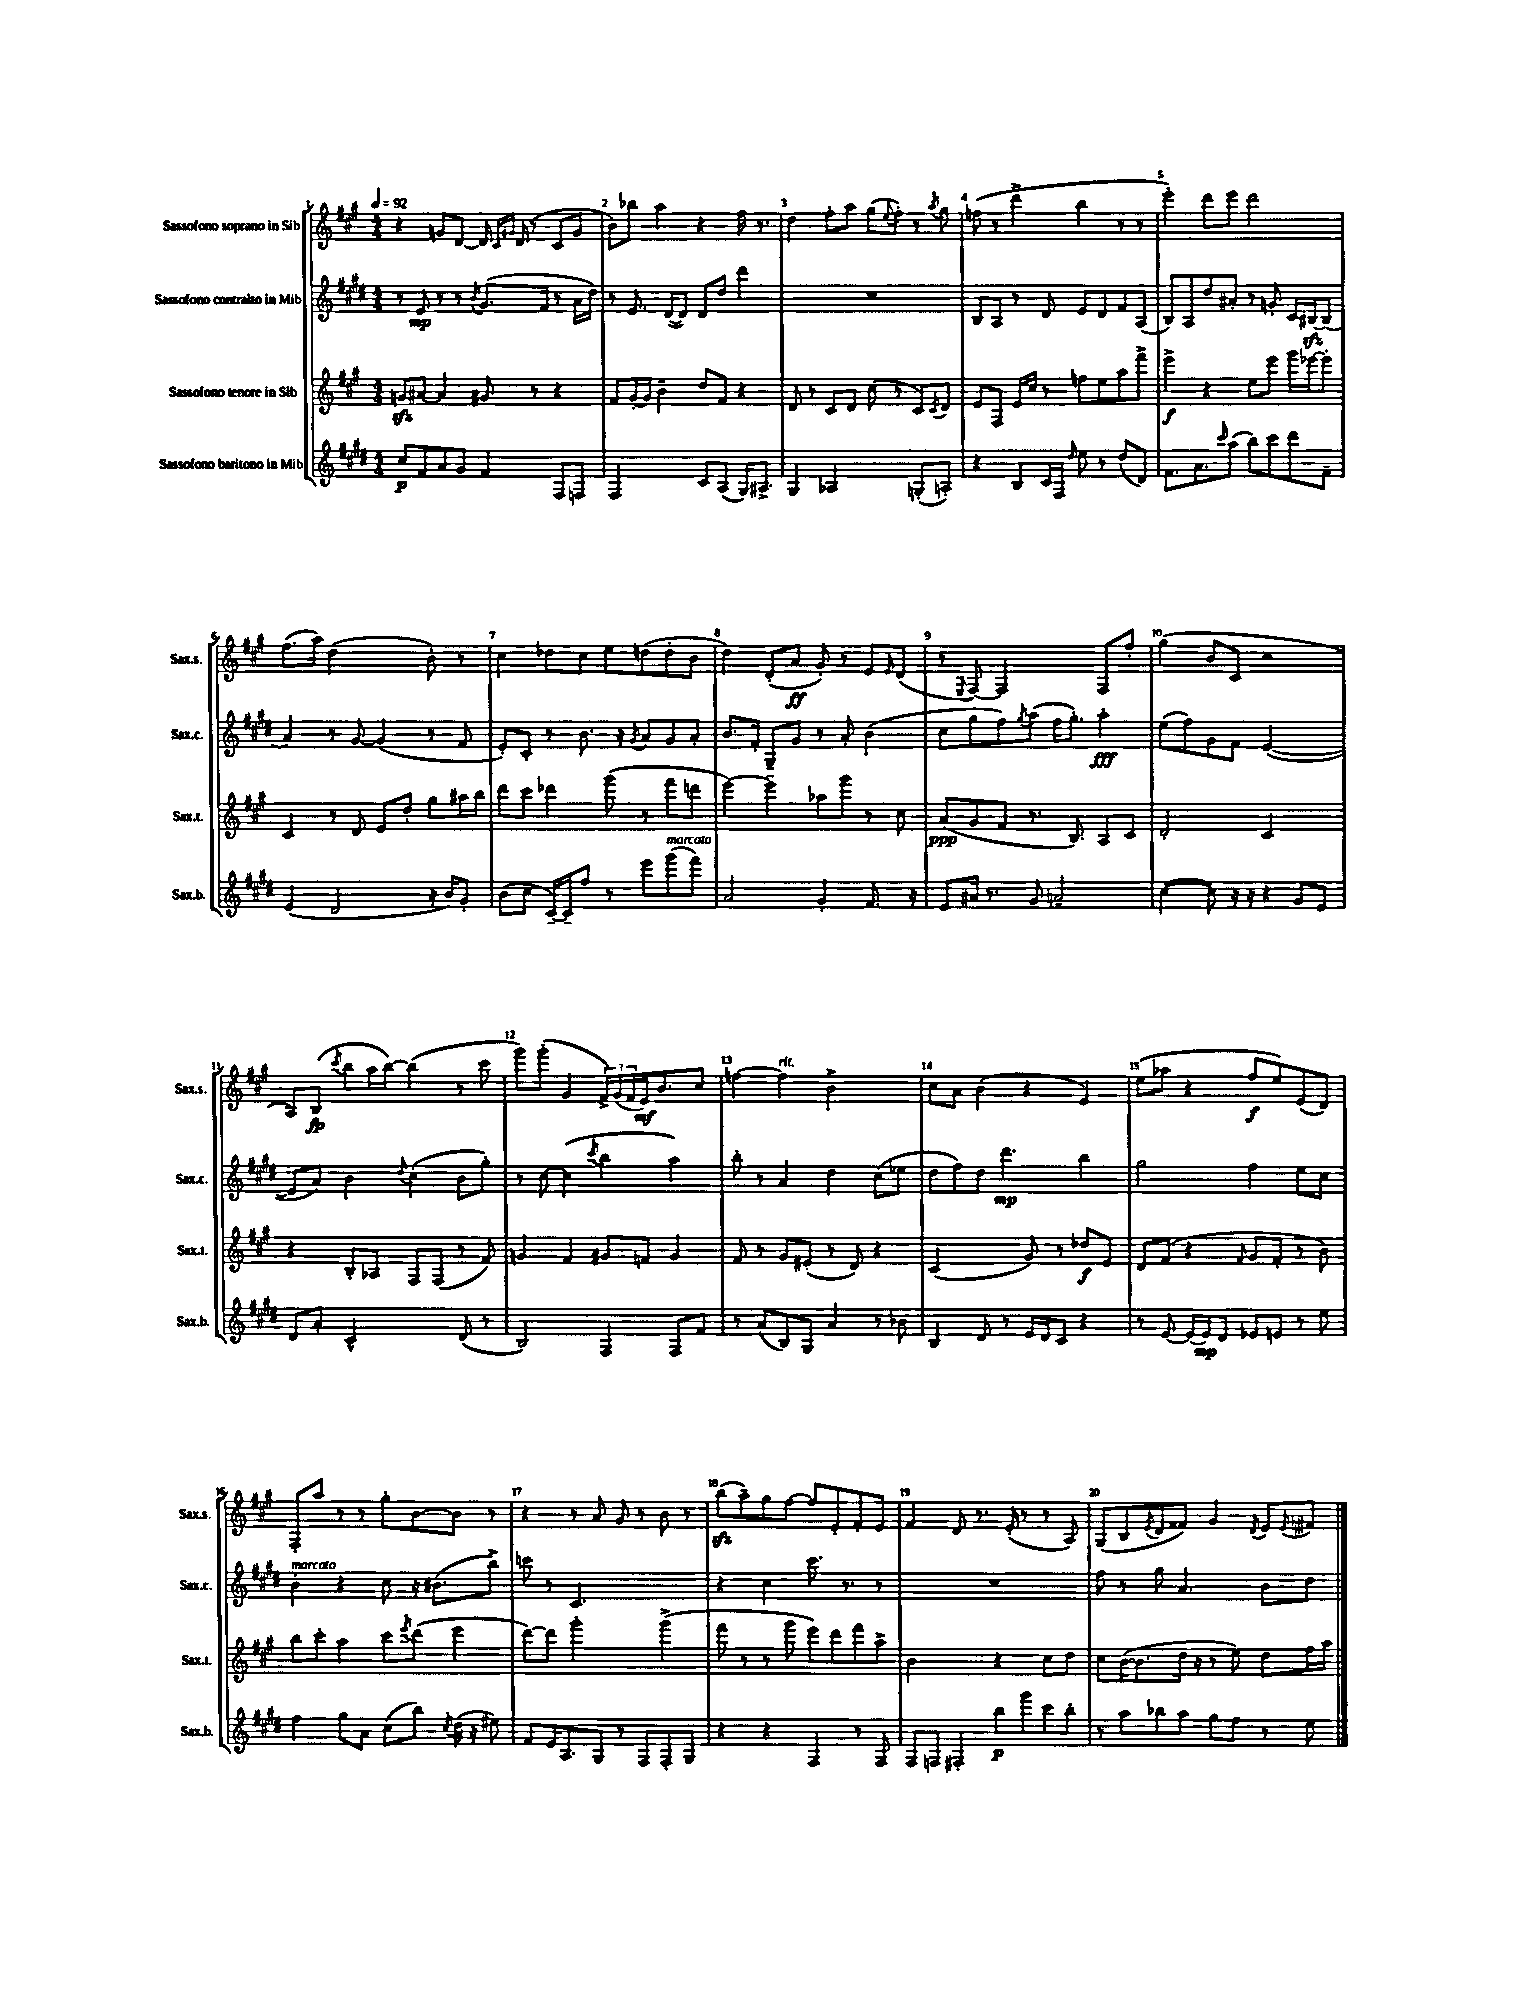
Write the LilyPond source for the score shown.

<<
\new StaffGroup <<
\new Staff = "s0" \with { instrumentName = "Sassofono soprano in Sib" shortInstrumentName = "Sax.s." } {
    \clef treble \key a \major \numericTimeSignature \time 4/4 \tempo 4 = 92
    r4 g'8 d'8~ d'16 \grace { cis'16 gis'16 } d'16( r8 cis'8 gis'8 |
    b'8) bes''8 a''4 r4 fis''16 r8. |
    d''4 fis''8-. a''8 gis''8( \appoggiatura { e''8 } fis''8-.) r8 \acciaccatura { a''8 } gis''8 |
    f''8( r8 d'''4-> b''4 r8 r8 |
    e'''4-.) d'''8 e'''8 d'''2 |
    fis''8.( a''16) d''2( b'8-.) r8 |
    cis''4 des''8 cis''8 e''8 d''8( d''8-. b'8 |
    d''4) d'8-.( a'8\ff gis'8-.) r8 e'8 \grace { e'16 } d'8( |
    r8 \appoggiatura { e8 } fis8~) fis2 fis8 fis''8-. |
    gis''4( b'8 cis'8 r2 |
    a8) b8\fp( \acciaccatura { cis'''8 } b''8 a''16 b''16~) b''4( r8 cis'''8 |
    gis'''8) gis'''8-.( gis'4 \tuplet 3/2 { fis'16->) gis'16( fis'16 } e'16\mf) b'8. cis''8 |
    f''4~ f''4^\markup { \italic "rit." } b'2-> |
    cis''8 a'8 b'4( r4 e'4) |
    e''8( aes''8 r4 fis''8\f e''8) e'8( d'8) |
    fis8-. a''8 r8 r8 gis''8-. b'8~ b'8 r8 |
    r4 r8 a'8 gis'8 r8 b'8 r8 |
    b''8\sfz( a''8--) gis''8 fis''8~ fis''8 e'8-. fis'8-. e'8 |
    fis'4 d'8 r8. e'16-.( r8 r8 a8) |
    gis8( b8 \acciaccatura { e'8 } d'8 fisis'8) gis'4 \acciaccatura { d'8 } e'8 \appoggiatura { e'8 } fis'8 \bar "|." |
}
\new Staff = "s1" \with { instrumentName = "Sassofono contralto in Mib" shortInstrumentName = "Sax.c." } {
    \clef treble \key e \major \numericTimeSignature \time 4/4
    r8 e'8\mp r8 r8 \acciaccatura { b'8 } gis'8.( fis'16 r8 a'16 dis''16) |
    r8 e'8. dis'16~( dis'8) dis'8 dis''8 dis'''4 |
    R1 |
    b8 a8 r8 dis'8 e'8 dis'8 fis'8 a8( |
    b8) a8 dis''8 ais'8-. r8 g'8-. cis'16 bis16~\sfz bis8( |
    a'4) r8 gis'8~ gis'4( r8 fis'8 |
    e'8-.) cis'8-. r8 b'8. r16 \acciaccatura { gis'8 } a'8 gis'8 a'8-. |
    b'8. fis'16-. gis8-- gis'8 r8 a'8-. b'4( |
    cis''8 gis''8 fis''8) \acciaccatura { gis''8 } a''8( fis''16 gis''8.-.) a''4-.\fff |
    e''8( fis''8) gis'8 fis'8 e'2~( |
    e'8 a'8) b'4 \appoggiatura { dis''8 } cis''4-.( b'8 gis''8-.) |
    r8 cis''8~ cis''4( \acciaccatura { cis'''8 } b''4 a''4) |
    b''8-. r8 a'4 dis''4 cis''8( ees''8 |
    dis''8 fis''8) dis''8 dis'''4.\mp b''4 |
    gis''2 fis''4 e''8 cis''8 |
    b'4-.^\markup { \italic "marcato" } r4 cis''8 r16 bis'8.( b''8->) |
    c'''8 r8 cis'2. |
    r4 cis''4 cis'''8. r8. r8 |
    R1 |
    fis''8 r8 gis''8 a'4. b'8 dis''8 \bar "|." |
}
\new Staff = "s2" \with { instrumentName = "Sassofono tenore in Sib" shortInstrumentName = "Sax.t." } {
    \clef treble \key a \major \numericTimeSignature \time 4/4
    g'8\sfz ais'8~ ais'4 gis'8 r8 r4 |
    fis'8 gis'16~-. gis'16 b'4-- d''8 fis'8 r4 |
    d'8 r8 cis'8 d'8 cis''8( r8 cis'8) \acciaccatura { cis'8 } d'8 |
    e'8 fis8 e'16 cis''16 r8 f''8 e''8 a''8 fis'''8-> |
    e'''4->\f r4 e''8 e'''8 gis'''16 ees'''16~ ees'''8-. |
    cis'4 r8 d'8 e'8 d''8-. gis''8 ais''16 b''16 |
    d'''8 cis'''8 des'''4 gis'''8( r8 fis'''8 d'''8 |
    e'''4~) e'''4-- aes''8 gis'''8 r8 cis''8 |
    a'8\ppp( gis'8 fis'8 r8. b8.) a8 cis'8 |
    d'2-. cis'2 |
    r4 b8-. aes8 fis8 fis8( r8 fis'8) |
    g'4 fis'4 gis'8 f'8 gis'4 |
    fis'8 r8 gis'8 eis'8-.( r8 d'8) r4 |
    cis'2( gis'8) r8 des''8\f e'8 |
    d'8 fis'8( r4 \grace { fis'16 } gis'8 fis'8-. r8 b'8) |
    b''8 cis'''8-. a''4 cis'''8 \acciaccatura { e'''8 } d'''8( e'''4 |
    d'''8~) d'''8 gis'''2-. gis'''4->( |
    fis'''8 r8 r8 gis'''8 e'''8) d'''8 fis'''8 a''8-> |
    b'2 r4 cis''8 d''8 |
    cis''8 b'16~( b'8. d''16 r16 r8 e''8) d''8 fis''16 a''16 \bar "|." |
}
\new Staff = "s3" \with { instrumentName = "Sassofono baritono in Mib" shortInstrumentName = "Sax.b." } {
    \clef treble \key e \major \numericTimeSignature \time 4/4
    cis''8\p fis'8 a'8 gis'8 fis'4 fis8 f8 |
    fis2 cis'8 a8( gis16) ais8.-> |
    gis4 aes2 g8-.( a8-.) |
    r4 b8 cis'16 fis16 \grace { dis''16 } e''8 r8 dis''8( dis'8) |
    fis'8. a'8. \grace { cis'''16 } a''8( b''8) cis'''8 dis'''8 fis'8-- |
    e'4( dis'2 r16 b'16) gis'8-. |
    b'8( cis''8 cis'16~--) cis'16-- fis''8 r8 e'''8 gis'''8^\markup { \italic "marcato" }( fis'''8) |
    a'2 gis'4-. fis'8. r16 |
    e'8 ais'16 r8. gis'8 a'2-- |
    cis''4~( cis''8) r16 r16 r4 gis'8 e'8 |
    dis'8 a'8-. cis'2-^ dis'8( r8 |
    b2) fis4 fis8 fis'8 |
    r8 a'8( b8) gis8 a'4 r8 bes'8 |
    b4 dis'8 r8 e'16 dis'16 cis'8 r4 |
    r8 e'8~ e'16( e'16\mp) dis'8 ees'8 e'8 r8 e''8 |
    fis''4 gis''8 a'8 cis''8( b''8) \acciaccatura { cis''8 } dis''16( r16 eis''8) |
    fis'8 e'16 a8. gis8 r8 fis8 fis8-. gis8 |
    r4 r4 fis4 r8 fis8 |
    fis8 f8 fis4-. b''8\p gis'''8 cis'''8 b''8-. |
    r8 a''8 bes''8 a''8 gis''8 fis''8 r8 e''8 \bar "|." |
}
>>
>>
\layout { \context { \Score \override BarNumber.break-visibility = ##(#f #t #t) barNumberVisibility = #all-bar-numbers-visible } }
